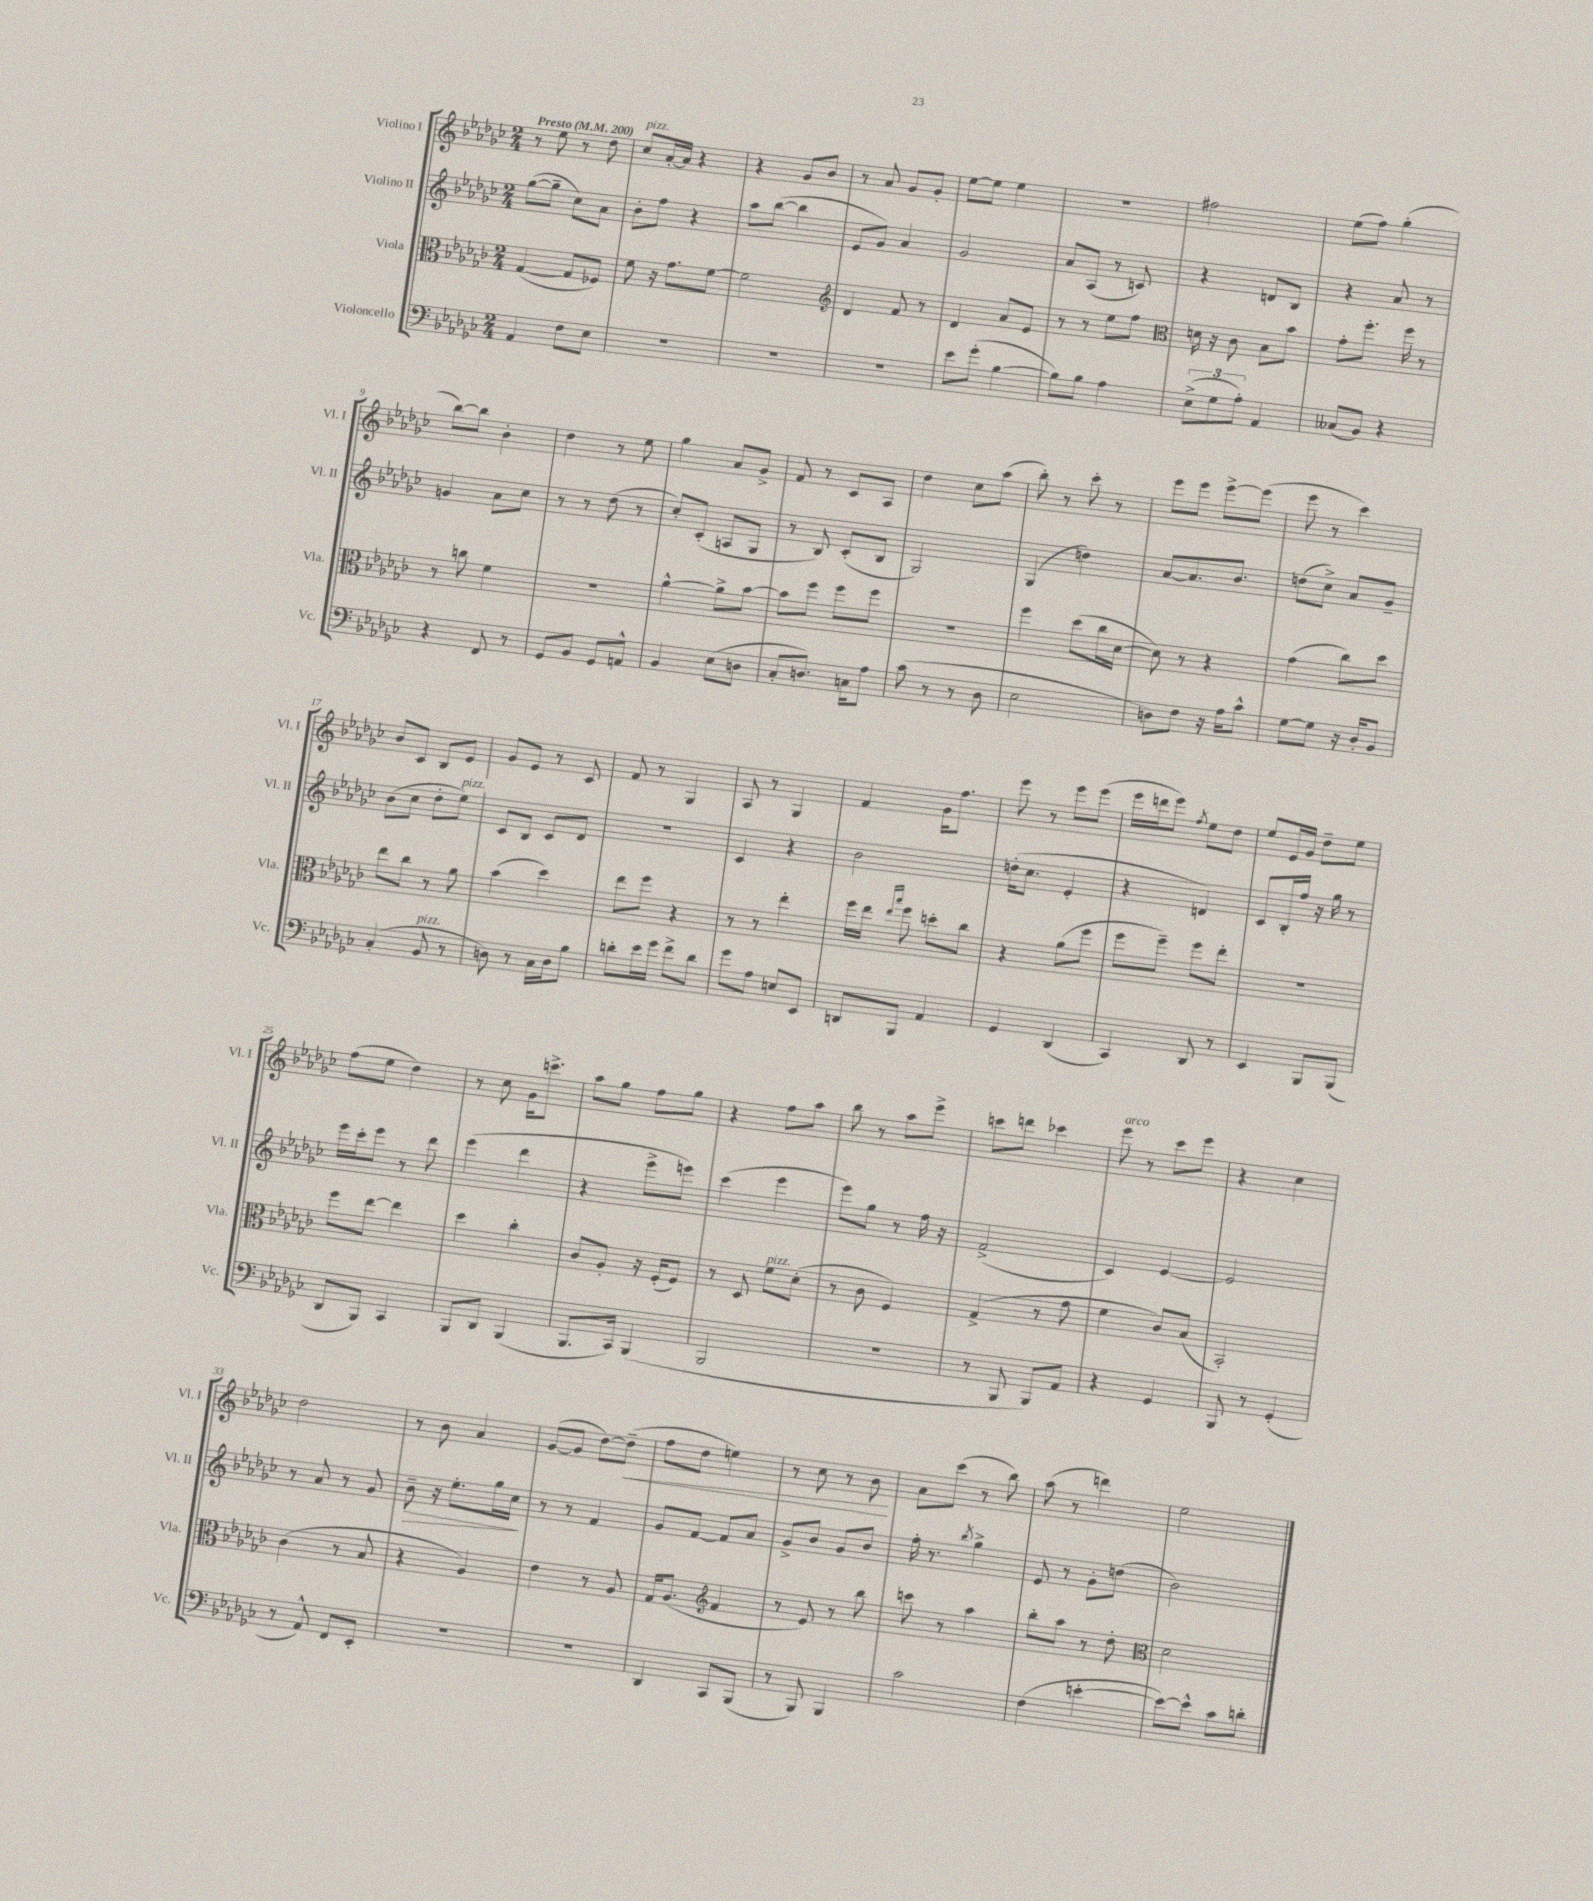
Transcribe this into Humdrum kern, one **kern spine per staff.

**kern	**kern	**kern	**dynam	**kern	**dynam
*part4	*part3	*part2	*part2	*part1	*part1
*staff4	*staff3	*staff2	*staff2	*staff1	*staff1
*I"Violoncello	*I"Viola	*I"Violino II	*	*I"Violino I	*
*I'Vc.	*I'Vla.	*I'Vl. II	*	*I'Vl. I	*
*clefF4	*clefC3	*clefG2	*	*clefG2	*
*k[b-e-a-d-g-c-]	*k[b-e-a-d-g-c-]	*k[b-e-a-d-g-c-]	*	*k[b-e-a-d-g-c-]	*
*M2/4	*M2/4	*M2/4	*	*M2/4	*
*MM200	*MM200	*MM200	*	*MM200	*
=1	=1	=1	=1	=1	=1
!	!	!	!	!LO:TX:a:B:t=Presto	!
4AA-/	([4G-/	([8gg-\L	.	8r	.
.	.	8gg-~\J]	.	8ee-\	.
8F\L	8G-/L]	8cc-\L)	.	8r	.
8E-\J	8F-X/J)	8a-\J	.	8dd-\	.
=2	=2	=2	=2	=2	=2
!	!	!	!	!LO:TX:a:i:t=pizz.	!
2r	8f\	8b-'\L	.	8cc-/L	.
.	16r	8ff\J	.	[16a-'/L	.
.	8.g-\L	.	.	16a-/JJ]	.
.	.	4r	.	4r	.
.	[8f\J	.	.	.	.
=3	=3	=3	=3	=3	=3
2r	2f\]	8aa-\L	.	4r	.
.	.	([8bb-\J	.	.	.
.	.	4bb-\]	.	8g-/L	.
.	.	.	.	8b-/J	.
=4	=4	=4	=4	=4	=4
*	*clefG2	*	*	*	*
2r	4d-/	8e-/L	.	8r	.
.	.	8g-/J)	.	8a-/	.
.	8f/	4a-/	.	8g-/L	.
.	8r	.	.	8g-'/J	.
=5	=5	=5	=5	=5	=5
8e-\L	4d-/	2g-/	.	[8ee-\L	.
(8g-'\J	.	.	.	8ee-\J]	.
[4B-\	8a-/L	.	.	4ee-\	.
.	8e-/J	.	.	.	.
=6	=6	=6	=6	=6	=6
8B-\L])	8r	8a-/L	.	2r	.
8B-\J	8r	(8A-/J	.	.	.
4A-\	8ee-\L	8r	.	.	.
.	8ff\J	8cn/)	.	.	.
=7	=7	=7	=7	=7	=7
*	*clefC3	*	*	*	*
(12E-^\L	16dn\	4r	.	2ff#X\	.
.	16r	.	.	.	.
12G-\	.	.	.	.	.
.	8c-\	.	.	.	.
12A-'\J)	.	.	.	.	.
4AA-/	8B-\L	8dn/L	.	.	.
.	8b-\J	8B-/J	.	.	.
=8	=8	=8	=8	=8	=8
(8C--X/L	8g-'\L	4r	.	(8ee-\L	.
8BB-/J)	8.ff'\J	.	.	8ff\J)	.
4r	.	8a-/	.	(4gg-'\	.
.	16ff\	.	.	.	.
.	8r	8r	.	.	.
!!LO:LB:g=z
=9	=9	=9	=9	=9	=9
4r	8r	4gn/	.	[8bb-\L)	.
.	8ccn\	.	.	8bb-\J]	.
8FF/	4f\	8a-\L	.	4b-'\	.
8r	.	8cc-\J	.	.	.
=10	=10	=10	=10	=10	=10
8GG-/L	2r	8r	.	4dd-\	.
8BB-/J	.	8r	.	.	.
8GG-/L	.	(8dd-\	.	8r	.
8AAn^^/J	.	8r	.	8ee-\	.
=11	=11	=11	=11	=11	=11
4BB-/	[4a-^^\	8cc-'/L)	.	4gg-\	.
.	.	(8c-'/J	.	.	.
(8E-\L	8a-^\L]	8An/L	.	8a-/L	.
8Dn\J	[8b-\J	8G-/J	.	8g-^/J	.
=12	=12	=12	=12	=12	=12
8C-'/L	8b-\L]	8r	.	8f/	.
8.Dn/J)	8ff\J	8B-/)	.	8r	.
.	8ff\L	(8c-'/L	.	8c-/L	.
16Cn\KL	.	.	.	.	.
8A-\J	8ff\J	8B-/J	.	8A-/J	.
=13	=13	=13	=13	=13	=13
(8c-\	2r	2G-/)	.	4dd-\	.
8r	.	.	.	.	.
8r	.	.	.	8cc-\L	.
8D-\	.	.	.	(8aa-\J	.
=14	=14	=14	=14	=14	=14
2E-\	4ff\	(4G-/	.	8bb-'\)	.
.	.	.	.	8r	.
.	(8dd-\L	4ddn\)	.	8ccc-'\	.
.	16cc-\L	.	.	8r	.
.	[16d-\JJ	.	.	.	.
=15	=15	=15	=15	=15	=15
8Dn\L)	8d-\])	[8a-/L	.	8eee-\L	.
8F\J	8r	8.a-/]	.	8eee-\J	.
16r	4r	.	.	[8eee-^\L	.
16A-\KL	.	8.b-/J	.	.	.
8c-^^\J	.	.	.	(8eee-\J]	.
=16	=16	=16	=16	=16	=16
[8G-\L	(4g-\	(8ddn\L	.	8eee-\	.
8G-\J]	.	8cc-^\J)	.	8r	.
16r	8cc-\L)	8a-/L	.	4ccc-\)	.
16D-'/KL	.	.	.	.	.
8BB-/J	8dd-\J	8g-~/J	.	.	.
!!LO:LB:g=z
=17	=17	=17	=17	=17	=17
(4C-'/	8ee-\L	(8b-\L	.	8b-/L	.
.	8cc-\J	8cc-\J	.	8c-/J	.
!LO:TX:a:i:t=pizz.	!	!	!	!	!
8BB-/	8r	8dd-'\L	.	8B-/L	.
!	!	!LO:TX:a:i:t=pizz.	!	!	!
8r	8a-\	8ee-\J)	.	8e-/J	.
=18	=18	=18	=18	=18	=18
8Dn\)	(4b-\	8c-/L	.	8g-/L	.
8r	.	8B-/J	.	8e-/J	.
16C-\LL	4dd-\)	8c-/L	.	8r	.
16D\J	.	.	.	.	.
8B-\J	.	8d-/J	.	8c-/	.
=19	=19	=19	=19	=19	=19
8dn'\L	8ee-\L	2r	.	8f/	.
16e-\L	8ff\J	.	.	8r	.
16g-\JJ	.	.	.	.	.
8f^\L	4r	.	.	4G-/	.
8d\J	.	.	.	.	.
=20	=20	=20	=20	=20	=20
8g-\L	8r	4c-/	.	8A-/	.
8A-\J	8r	.	.	8r	.
8En/L	4ee-'\	4r	.	4G-/	.
8EE-/J	.	.	.	.	.
=21	=21	=21	=21	=21	=21
8DDn/L	16ff\LL	2b-\	.	4f/	.
.	16ee-\JJ	.	.	.	.
.	16qqee-/LL	.	.	.	.
.	16qqbb-/JJ	.	.	.	.
8BBB-/J	8ff\	.	.	.	.
4AA-/	8ddn'\L	.	.	16g-\KL	.
.	.	.	.	8.ff\J	.
.	8cc-\J	.	.	.	.
=22	=22	=22	=22	=22	=22
4GG-/	4r	(16ddn'\KL	.	8eee-\	.
.	.	8.cc-\J	.	.	.
.	.	.	.	8r	.
(4DD-/	(8a-\L	4e-'/	.	8eee-\L	.
.	8ff\J	.	.	(8eee-\J	.
=23	=23	=23	=23	=23	=23
4CC-/)	8ff\L	4r	.	16eee-\LL	.
.	.	.	.	16dddn\J	.
.	8ff~\J)	.	.	8eee-\J)	.
.	.	.	.	8qff/	.
8DD-/	8ff\L	4dn/)	.	8ee-\L	.
8r	8ee-'\J	.	.	8dd-\J	.
=24	=24	=24	=24	=24	=24
4EE-/	2r	8c-/L	.	8ee-/L	.
.	.	16B-'/L	.	16e-/L	.
.	.	16ff/JJ	.	16g-/JJ	.
8BBB-/L	.	16r	.	8dd-~\L	.
.	.	16gg-\	.	.	.
(8BBB-/J	.	8r	.	8ee-\J	.
!!LO:LB:g=z
=25	=25	=25	=25	=25	=25
8DD-/L	8ff\L	16eee-\LL	.	(8ff\L	.
.	.	16ccc-'\J	.	.	.
8BBB-/J)	[8ee-\J	8eee-\J	.	8ee-\J	.
4CC-/	4ee-\]	8r	.	4dd-\)	.
.	.	8ddd-\	.	.	.
=26	=26	=26	=26	=26	=26
8BBB-/L	4dd-\	(4eee-\	.	8r	.
8DD-/J	.	.	.	8cc-\	.
(4BBB-/	4cc-'\	4ddd-\	.	16g-\KL	.
.	.	.	.	8.cccn^\J	.
=27	=27	=27	=27	=27	=27
8.BBB-/L	8c-/L	4r	.	8aa-\L	.
.	8A-'/J	.	.	8gg-\J	.
16CC-/Jk)	.	.	.	.	.
(4BBB-/	16r	8eee-^\L	.	8ff\L	.
.	(16F'/KL	.	.	.	.
.	8F/J)	8eeen\J)	.	8gg-\J	.
=28	=28	=28	=28	=28	=28
2BBB-/	8r	(4ccc-\	.	4r	.
.	8D-/	.	.	.	.
!	!LO:TX:a:i:t=pizz.	!	!	!	!
.	8f\L	4eee-\	.	8ff\L	.
.	(8d-'\J	.	.	8aa-\J	.
=29	=29	=29	=29	=29	=29
2r	8r	8eee-\L)	.	8bb-\	.
.	8c-\	8gg-\J	.	8r	.
.	4F/)	8r	.	8aa-\L	.
.	.	16ff\	.	8eee-^\J	.
.	.	16r	.	.	.
=30	=30	=30	=30	=30	=30
8r	(4G-^/	(2f^/	.	8cccn\L	.
8BBB-/	.	.	.	8dddn\J	.
8BBB-/L)	8r	.	.	4ccc-X\	.
8AA-/J	8g-\	.	.	.	.
=31	=31	=31	=31	=31	=31
!	!	!	!	!LO:TX:a:i:t=arco	!
4r	4f\	4c-/)	.	8eee-\	.
.	.	.	.	8r	.
4GG-/	8c-/L)	[4e-/	.	8ccc-\L	.
.	(8B-/J	.	.	8eee-\J	.
=32	=32	=32	=32	=32	=32
8BBB-/	2BB-'/)	2e-/]	.	4r	.
8r	.	.	.	.	.
(4GG-'/	.	.	.	4cc-\	.
!!LO:LB:g=z
=33	=33	=33	=33	=33	=33
8r	(4c-\	8r	.	2dd-\	.
8AA-^^/)	.	8a-/	.	.	.
8FF/L	8r	8r	.	.	.
8EE-'/J	8B-/	8g-/	.	.	.
=34	=34	=34	=34	=34	=34
!	!	!	!LO:HP:b	!	!
2r	4r	8b-~\	>	8r	.
.	.	16r	.	8b-\	.
.	.	8.ee-'\L	.	.	.
.	4A-/)	.	.	4a-/	.
.	.	16gg-\L	.	.	.
.	.	16cc-\JJ	.	.	.
.	.	.	]	.	.
=35	=35	=35	=35	=35	=35
2r	4e-\	8r	.	([8g-/L	.
.	.	8r	.	8g-/J]	.
.	8r	4f/	.	[8dd-\L)	.
!	!	!	!	!	!LO:HP:b
.	8A-/	.	.	(8dd-~\J]	<
=36	=36	=36	=36	=36	=36
4DD-/	16G-/KL	8g-/L	.	8ff\L	.
.	(8.A-/J	.	.	.	.
.	.	[8f/J	.	8dd-\J	.
*	*clefG2	*	*	*	*
8CC-/L	4f/	8f/L]	.	4een\)	.
(8BBB-/J	.	8a-/J	.	.	.
=37	=37	=37	=37	=37	=37
8r	8r	8g-^/L	.	8r	.
8BBB-/)	8e-/)	8b-/J	.	8cc-\	.
4BBB-/	8r	8g-/L	.	8r	.
.	8bb-\	8b-/J	.	8b-\	.
.	.	.	.	.	[
=38	=38	=38	=38	=38	=38
2c-\	8cccn\	16ff'\	.	8a-\L	.
.	.	8.r	.	.	.
.	8r	.	.	(8ccc-\J	.
.	.	8qbb-/	.	.	.
.	4aa-\	4gg-^\	.	8r	.
.	.	.	.	8bb-\)	.
=39	=39	=39	=39	=39	=39
(4F\	8bb-'\L	8e-/	.	(8aa-\	.
.	8aa-\J	8r	.	8r	.
[4en'\	8r	8g-'\L	.	4dddn\)	.
.	8dd-'\	(8ddn\J	.	.	.
=40	=40	=40	=40	=40	=40
*	*clefC3	*	*	*	*
8e\L_)	2d-\	2b-\)	.	2ee-\	.
8e^^\J]	.	.	.	.	.
8c-\L	.	.	.	.	.
8dn'\J	.	.	.	.	.
==	==	==	==	==	==
*-	*-	*-	*-	*-	*-
